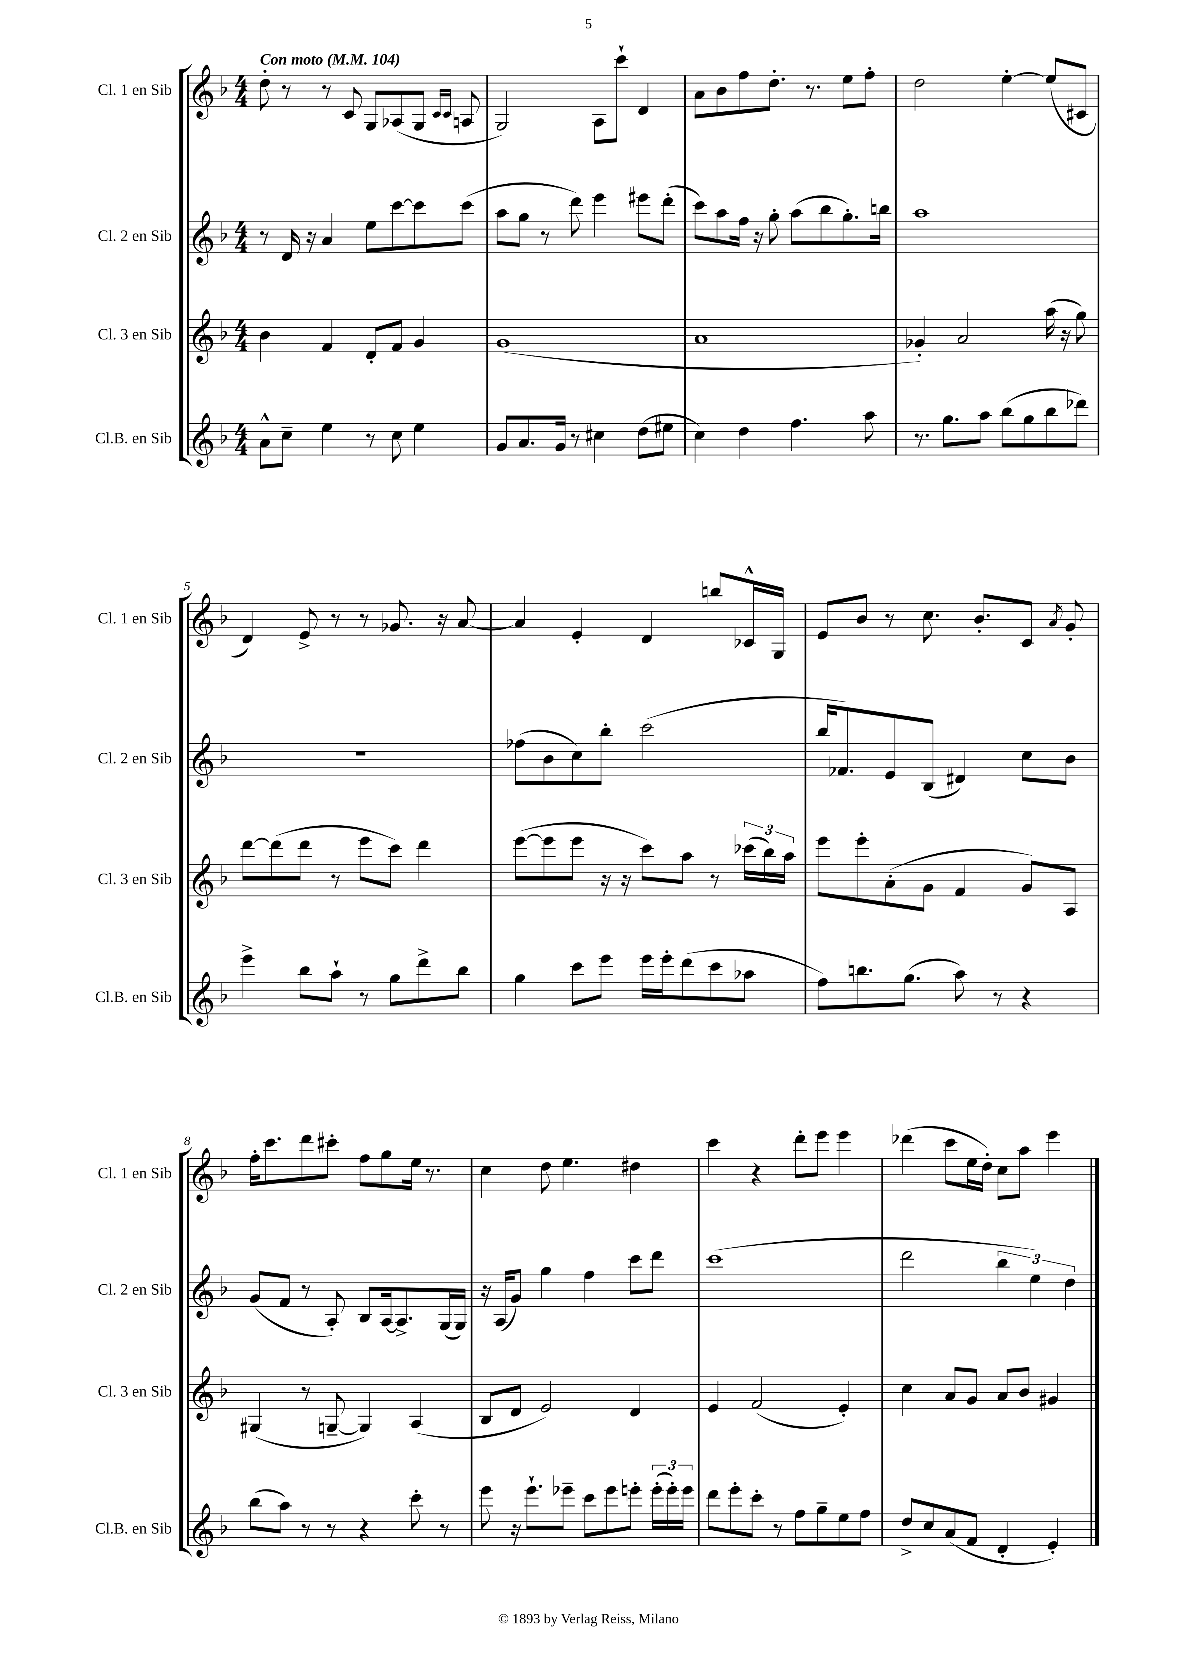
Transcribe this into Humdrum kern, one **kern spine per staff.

**kern	**kern	**kern	**kern
*part4	*part3	*part2	*part1
*staff4	*staff3	*staff2	*staff1
*I"Cl.B. en Sib	*I"Cl. 3 en Sib	*I"Cl. 2 en Sib	*I"Cl. 1 en Sib
*I'Cl.B. en Sib	*I'Cl. 3 en Sib	*I'Cl. 2 en Sib	*I'Cl. 1 en Sib
*clefG2	*clefG2	*clefG2	*clefG2
*k[b-]	*k[b-]	*k[b-]	*k[b-]
*M4/4	*M4/4	*M4/4	*M4/4
*MM104	*MM104	*MM104	*MM104
=1	=1	=1	=1
!	!	!	!LO:TX:a:B:t=Con moto
8a^^\L	4b-\	8r	8dd'\
8cc~\J	.	16d/	8r
.	.	16r	.
4ee\	4f/	4a/	8r
.	.	.	8c/
8r	8d'/L	8ee\L	8G/L
8cc\	8f/J	[8ccc\	(8A-X/
4ee\	4g/	8ccc\]	8G/J
.	.	.	16qqc/LL
.	.	.	16qqc/JJ
.	.	(8ccc\J	8An/
=2	=2	=2	=2
8g/L	(1g	8aa\L	2G/)
8.a/	.	8gg\J	.
.	.	8r	.
16g/Jk	.	.	.
8r	.	8ddd\)	.
4cc#X\	.	4eee\	8A\L
.	.	.	8ccc`\J
(8dd\L	.	8eee#X\L	4d/
8ee#X\J	.	(8ddd'\J	.
=3	=3	=3	=3
4cc\)	1a	8ccc\L)	8a\L
.	.	8aa\	8b-\
4dd\	.	16ff\Jk	8ff\
.	.	16r	.
.	.	8gg'\	8.dd'\J
4.ff\	.	(8aa\L	.
.	.	.	8.r
.	.	8bb-\	.
.	.	8.gg'\)	8ee\L
8aa\	.	.	8ff'\J
.	.	16bbn\Jk	.
=4	=4	=4	=4
8.r	4g-X'/)	1aa	2dd\
8.gg\L	.	.	.
.	2a/	.	.
8aa\J	.	.	.
(8bb-\L	.	.	[4ee'\
8gg\	.	.	.
8bb-\	(16aa\	.	(8ee/L]
.	16r	.	.
8ddd-X\J)	8gg\)	.	8c#X/J
!!LO:LB:g=z
=5	=5	=5	=5
4eee^\	[8ddd\L	1r	4d/)
.	(8ddd\]	.	.
8bb-\L	8ddd\J	.	8e^/
8aa`\J	8r	.	8r
8r	8eee\L	.	8r
8gg\L	8ccc\J)	.	8.g-X/
8ddd^\	4ddd\	.	.
.	.	.	16r
8bb-\J	.	.	[8a/
=6	=6	=6	=6
4gg\	([8eee\L	(8ff-X\L	4a/]
.	8eee\]	8b-\	.
8ccc\L	8eee\J	8cc\)	4e'/
8eee\J	16r	8bb-'\J	.
.	16r	.	.
16eee\LL	8ccc\L)	(2ccc\	4d/
16eee'\J	.	.	.
(8ddd\	8aa\J	.	.
8ccc\	8r	.	8bbn/L
8aa-X\J	(24ccc-X\LL	.	16c-X^^/L
.	24bb-\)	.	.
.	.	.	16G/JJ
.	24aa\JJ	.	.
=7	=7	=7	=7
8ff\L)	8eee\L	16bb-/KL	8e/L
.	.	8.f-X/)	.
8.bbn\	8eee'\	.	8b-/J
.	(8a'\	8e/	8r
(8.gg\J	.	.	.
.	8g\J	(8B-/J	8.cc\
8aa\)	4f/	4d#X/)	.
.	.	.	8.b-'/L
8r	.	.	.
4r	8g/L)	8cc\L	8c/J
.	.	.	8qa/
.	8A/J	8b-\J	8g'/
!!LO:LB:g=z
=8	=8	=8	=8
(8bb-\L	(4G#X/	(8g/L	16ff'\KL
.	.	.	8.ccc\
8aa\J)	.	8f/J	.
8r	8r	8r	8ddd\
8r	[8Gn~/	8A'/)	8ccc#X'\J
4r	4G/])	8B-/L	8ff\L
.	.	[16A/k	8gg\
.	.	8.A^/]	.
8ccc'\	(4A/	.	16ee\Jk
.	.	.	8.r
8r	.	(16G/L	.
.	.	16G/JJ)	.
=9	=9	=9	=9
8eee\	8B-/L	16r	4cc\
.	.	(16A/KL	.
16r	8d/J	8g/J)	.
8.eee`\L	.	.	.
.	2e/)	4gg\	8dd\
8eee-X~\J	.	.	4.ee\
8ccc\L	.	4ff\	.
8eee-\	.	.	.
8eeen'\J	4d/	8ccc\L	4dd#X\
(24eee'\LL	.	8ddd\J	.
24eee'\)	.	.	.
24eee\JJ	.	.	.
=10	=10	=10	=10
8ddd\L	4e/	(1ccc	4ccc\
8eee'\	.	.	.
8ccc'\J	(2f/	.	4r
8r	.	.	.
8ff\L	.	.	8ddd'\L
8gg~\	.	.	8eee\J
8ee\	4e'/)	.	4eee\
8ff\J	.	.	.
=11	=11	=11	=11
8dd^/L	4cc\	2ddd\	(4ddd-X\
8cc/	.	.	.
(8a/	8a/L	.	8ccc\L
8f/J	8g/J	.	16ee\L
.	.	.	16dd'\JJ)
4d'/	8a/L	6bb-\	8cc\L
.	8b-/J	.	8aa\J
.	.	6ee\)	.
4e'/)	4g#X/	.	4eee\
.	.	6dd\	.
==	==	==	==
*-	*-	*-	*-
